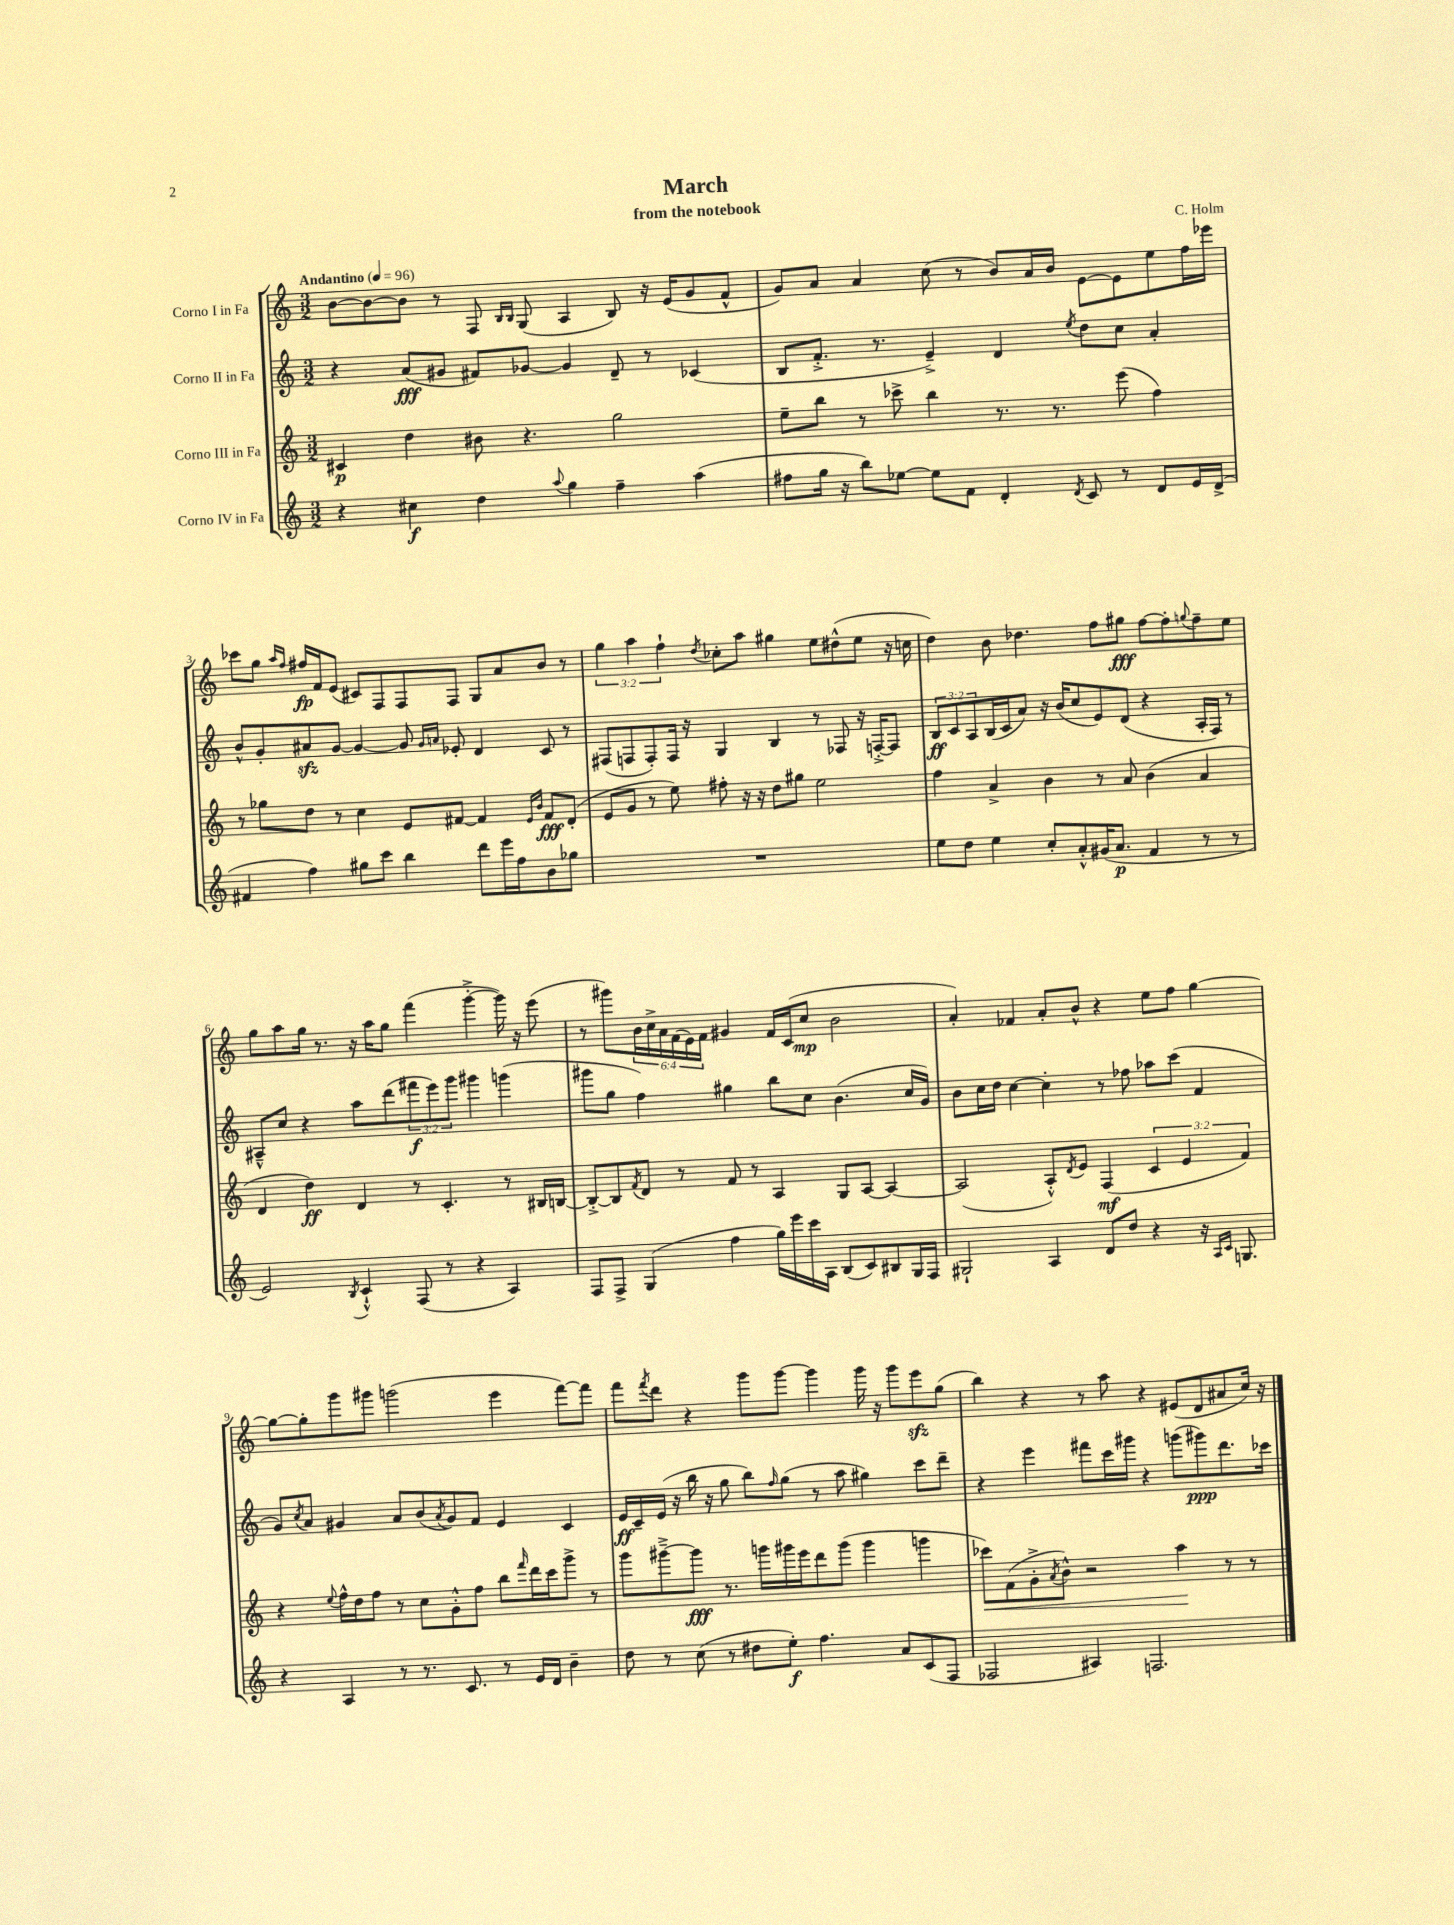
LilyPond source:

\header { title = "March" composer = "C. Holm" subtitle = "from the notebook" }
<<
\new StaffGroup <<
\new Staff = "s0" \with { instrumentName = "Corno I in Fa" } {
    \clef treble \key c \major \numericTimeSignature \time 3/2 \override Staff.TupletNumber.text = #tuplet-number::calc-fraction-text \tempo "Andantino" 4 = 96
    b'8~ b'8~ b'8 r8 f8 \grace { b16 b16 } g8( a4 b8) r16 e'16( g'8 f'8-^ |
    g'8) a'8 a'4 c''8( r8 b'8) a'16 b'16 e'8~ e'8 e''8 f''16 ees'''16 |
    ces'''8 g''8 \grace { a''16 f''16 } fis''16\fp f'16 e'8( cis'8) f8 f8 f8 g8 a'8 b'8 r8 |
    \tuplet 3/2 { g''4 a''4 f''4-! } \acciaccatura { d''8 } ces''8-. a''8 gis''4 e''8 dis''8-^( e''8 r16 c''16 |
    d''4) b'8 des''4. f''8 gis''8\fff f''8~ f''8-. \appoggiatura { g''8 } f''8-- e''8 |
    g''8 a''8 g''16 r8. r16 a''16 g''8 f'''4( g'''4~-.-> g'''16) r16 e'''8( |
    r8 gis'''8) \tuplet 6/4 { b'16 c''16-> a'16 f'16( e'16) f'16 } gis'4 f'16 c'16( c''8\mp b'2 |
    a'4-.) fes'4 a'8-. b'8-^ r4 e''8 f''8 g''4~ |
    g''8~ g''8-. g'''8 gis'''8 g'''2( e'''4 f'''8~) f'''8 |
    f'''8 \acciaccatura { f'''8 } d'''8 r4 g'''8 g'''8~ g'''4 g'''16 r16 g'''8 e'''8\sfz g''8( |
    b''4) r4 r8 a''8 r4 eis'8( d'8 ais'8 c''16) r16 \bar "|." |
}
\new Staff = "s1" \with { instrumentName = "Corno II in Fa" } {
    \clef treble \key c \major \numericTimeSignature \time 3/2 \override Staff.TupletNumber.text = #tuplet-number::calc-fraction-text
    r4 a'8\fff( gis'8 fis'8) ges'8~ ges'4 d'8-- r8 ces'4( |
    b8 f'8.-.-> r8. e'4--->) d'4 \acciaccatura { e''8 } d''8 c''8 a'4-. |
    b'8-^ g'8-. ais'8\sfz g'8~ g'4~ g'8 \grace { g'16 a'16 } ees'8-. d'4 c'8 r8 |
    fis8( f8 f8-.) f16 r16 g4 b4 r8 fes8 r16 f16~-.-> f8 |
    \tuplet 3/2 { b8\ff c'8 a8 } b16( c'16 a'8) r16 b'16( c''8 e'8) d'8( r4 a16-. f16) r8 |
    ais8---^ c''8 r4 a''8 d'''8( \tuplet 3/2 { fis'''8\f e'''8) g'''8 } gis'''4 g'''4( |
    gis'''8 g''8 f''4) gis''4 b''8 c''8 b'4.( c''16 g'16) |
    b'8 c''16 d''16 c''4~ c''4-. r8 fes''8 aes''8 c'''8( f'4 |
    g'8) \acciaccatura { c''8 } a'8 gis'4 a'8 b'8( \acciaccatura { a'8 } gis'8) f'8 e'4 c'4 |
    e'16\ff c'16-- e'16( r16 b''16 r16 g''8 b''8) \grace { f''16 } g''8( r8 a''8 gis''4) c'''8 d'''8-- |
    r4 e'''4 fis'''8 c'''16 gis'''16 r4 g'''8( gis'''8\ppp) d'''8. ces'''16 \bar "|." |
}
\new Staff = "s2" \with { instrumentName = "Corno III in Fa" } {
    \clef treble \key c \major \numericTimeSignature \time 3/2 \override Staff.TupletNumber.text = #tuplet-number::calc-fraction-text
    cis'4\p d''4 bis'8 r4. g''2 |
    e''8-- b''8 r8 ces'''8-> b''4 r8. r8. e'''8( f''4) |
    r8 ges''8 d''8 r8 c''4 e'8 fis'8~ fis'4 \grace { e'16 b'16 } fis'8\fff d'8-.( |
    e'8 g'8 r8 e''8) fis''8-. r16 r16 d''8 gis''8 e''2 |
    f''4 a'4-> b'4 r8 a'8 b'4( a'4 |
    d'4 d''4\ff) d'4 r8 c'4.-. r8 bis16 b16~ |
    b8~-.-> b8 \acciaccatura { f'8 } d'8 r8 f'8 r8 a4 g8 a8~ a4~ |
    a2( a8-.-^) \acciaccatura { d'8 } e'8 f4\mf( \tuplet 3/2 { c'4 e'4 f'4) } |
    r4 \appoggiatura { e''8 } f''16-^ d''16 f''8 r8 c''8 g'8-.-^ f''8 b''8 \grace { f'''16 } d'''16 c'''16 g'''8-> r8 |
    g'''8 gis'''8~---> gis'''8\fff r8. g'''16 gis'''16 e'''16 d'''8 gis'''8( gis'''4 g'''4 |
    ces'''8\<) f'8( g'8-.-> \acciaccatura { a'8 } b'8-^) r2 a''4\! r8 r8 \bar "|." |
}
\new Staff = "s3" \with { instrumentName = "Corno IV in Fa" } {
    \clef treble \key c \major \numericTimeSignature \time 3/2
    r4 cis''4\f d''4 \appoggiatura { a''8 } g''4 f''4-- a''4( |
    fis''8 g''16 r16 b''8) ees''8~ ees''8 f'8 d'4-. \acciaccatura { d'8 } c'8 r8 d'8 e'16 d'16->( |
    fis'4 f''4) gis''8 c'''8 b''4 d'''8 e'''16 f''16 b'8 ges''8 |
    R1. |
    e''8 d''8 e''4 c''8-. a'8-.-^ gis'16( a'8.\p f'4 r8 r8 |
    e'2) \acciaccatura { b8 } c'4-!-^ f8( r8 r4 a4) |
    f8 f8-> g4( f''4 g''16) e'''16 c'''16 a16 b8( c'8) bis8 g16 f16 |
    gis2-! a4 d'8 d''8 r4 r16 \grace { a16 c'16 } g8. |
    r4 a4 r8 r8. c'8. r8 e'16 d'16 b'4-- |
    d''8 r8 c''8( r8 dis''8 e''8-.\f) f''4. a'8 c'8( f8 |
    fes2 ais4) f2. \bar "|." |
}
>>
>>
